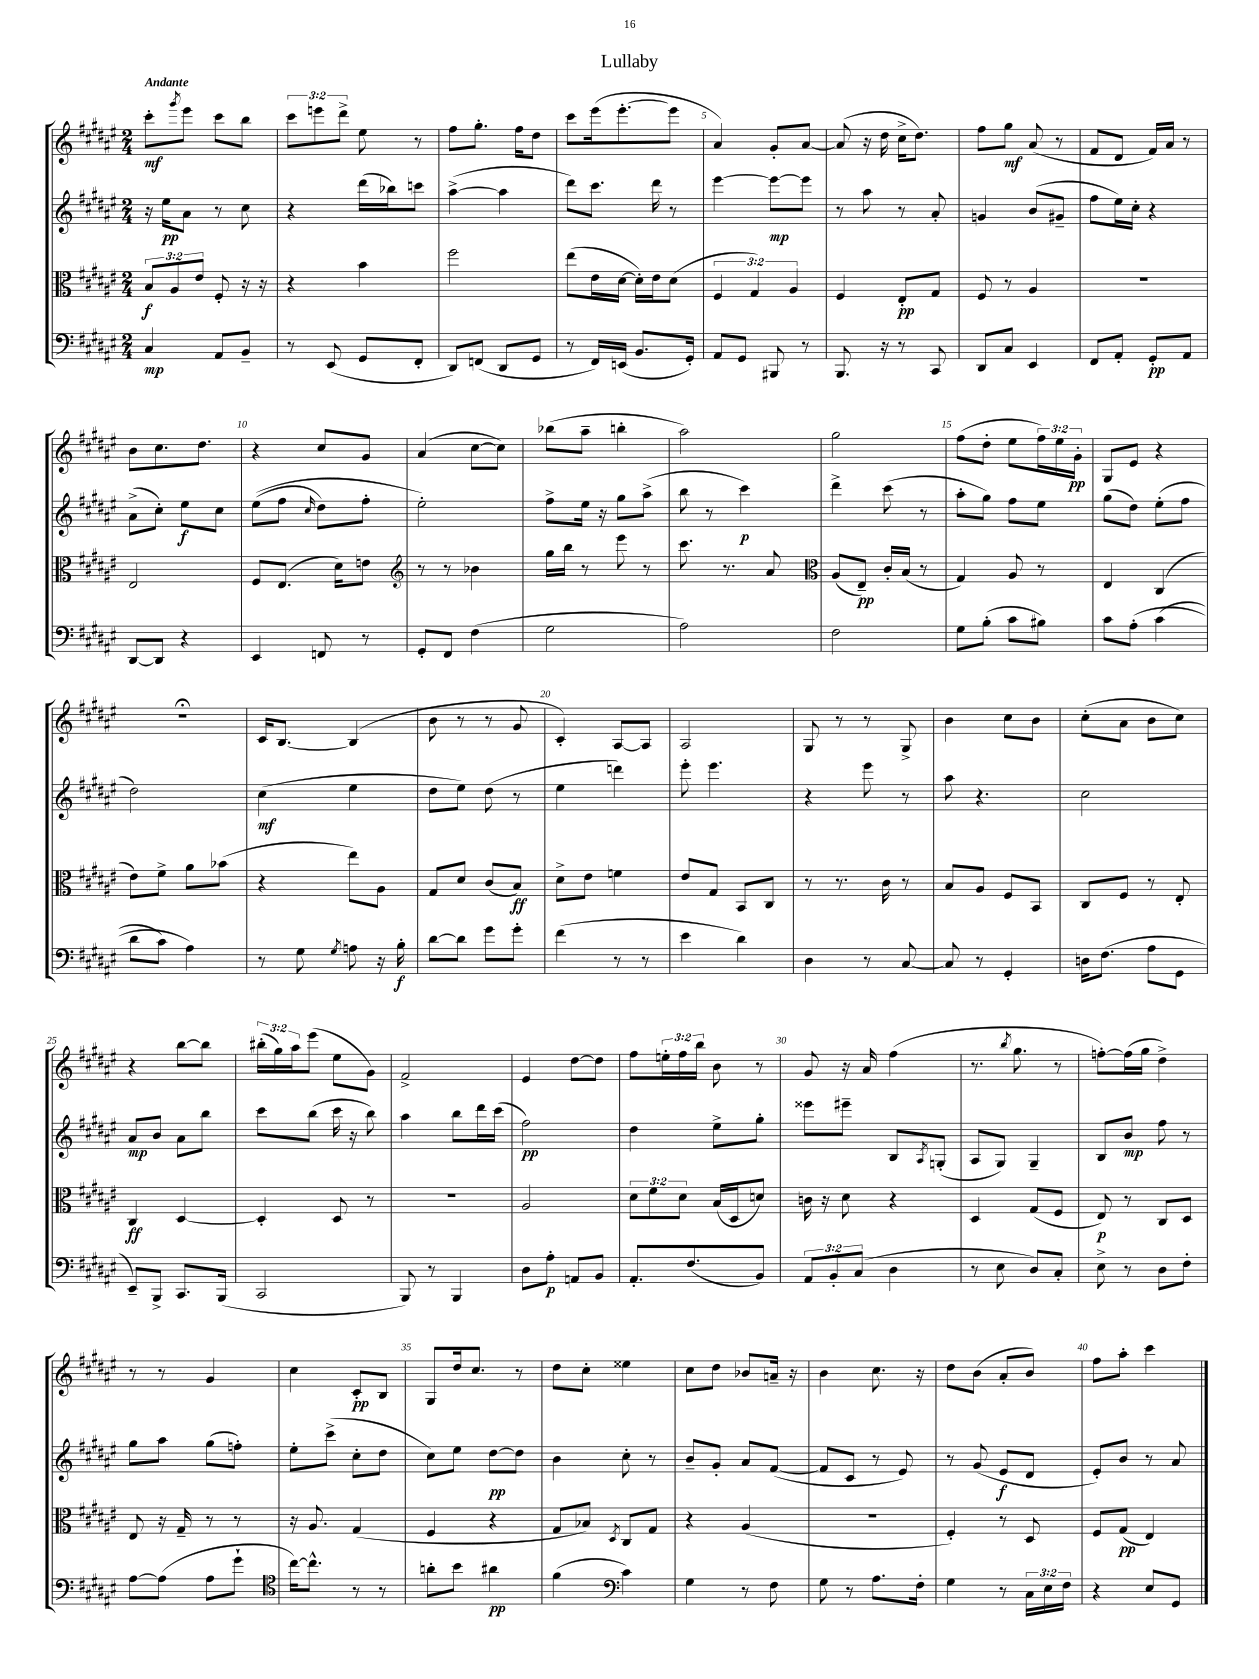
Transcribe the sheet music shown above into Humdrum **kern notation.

**kern	**kern	**kern	**kern
*staff4	*staff3	*staff2	*staff1
*clefF4	*clefC3	*clefG2	*clefG2
*k[f#c#g#d#a#e#]	*k[f#c#g#d#a#e#]	*k[f#c#g#d#a#e#]	*k[f#c#g#d#a#e#]
*M2/4	*M2/4	*M2/4	*M2/4
4C#/	12B/L	16r	8ccc#'\L
.	.	16ee#\LK	.
.	12A#/	.	.
.	.	.	8qggg#/
.	.	8a#\J	8eee#\J
.	12e#/J	.	.
8AA#/L	8F#'/	8r	8ccc#\L
8BB~/J	16r	8cc#\	8bb\J
.	16r	.	.
=	=	=	=
8r	4r	4r	12ccc#\L
.	.	.	12eee\
(8EE#/	.	.	.
.	.	.	12ddd#^\J
8GG#/L	4b\	(16ddd#\LL	8ee#\
.	.	16bb-\J)	.
8FF#'/J	.	8ccc\J	8r
=	=	=	=
8DD#/L)	2ff#\	([4aa#^\	8ff#\L
(8FF/J	.	.	8.gg#'\J
8DD#/L	.	4aa#\]	.
.	.	.	16ff#\LK
8GG#/J	.	.	8dd#\J
=	=	=	=
8r	(8ee#\L	8ddd#\L)	8ccc#\L
16FF#/LL)	16e#\L	8.ccc#\J	(16eee#\k
(16EE/JJ	[16d#\JJ	.	[8.eee#'\
8.BB/L	16d#'\]LL)	.	.
.	16e#\J	16ddd#\	.
.	(8d#\J	8r	8eee#\]J
16GG#'/Jk)	.	.	.
=	=	=	=
8AA#/L	6F#/	[4eee#\	4a#/)
8GG#/J	.	.	.
.	6G#/)	.	.
8BBB#/	.	8eee#\_L	8g#'/L
.	6A#/	.	.
8r	.	8eee#\]J	[8a#/J
=	=	=	=
8.BBB/	4F#/	8r	(8a#/]
.	.	8aa#\	16r
16r	.	.	16dd#\
8r	8E#'/L	8r	16cc#^\LK
.	.	.	8.dd#\J)
8CC#/	8G#/J	8a#'/	.
=	=	=	=
8DD#/L	8F#/	4g/	8ff#\L
8C#/J	8r	.	8gg#\J
4EE#/	4A#/	(8b/L	(8a#/
.	.	8g#~/J	8r
=	=	=	=
8FF#/L	2r	8ff#\L	8f#/L
8AA#'/J	.	16ee#\L)	8d#/J
.	.	16cc#'\JJ	.
8GG#'/L	.	4r	16f#/LL)
.	.	.	16a#/JJ
8AA#/J	.	.	8r
=	=	=	=
[8DD#/L	2E#/	(8a#^\L	8b\L
8DD#/]J	.	8cc#'\J)	8.cc#\
4r	.	8ee#\L	.
.	.	.	8.dd#\J
.	.	8cc#\J	.
=	=	=	=
4EE#/	8F#/L	&((8ee#\L	4r
.	(8.E#/J	8ff#\J	.
.	.	16qqcc#/	.
8FF/	.	8dd#\L)	8cc#/L
.	16d#\LK)	.	.
8r	8e\J	8ff#'\J	8g#/J
=	=	=	=
*	*clefG2	*	*
8GG#'/L	8r	2ee#'\&)	(4a#/
8FF#/J	8r	.	.
(4F#\	4b-\	.	[8cc#\L
.	.	.	8cc#\]J)
=	=	=	=
2G#\	16gg#\LL	8ff#^\L	(8bb-\L
.	16bb\JJ	.	.
.	8r	16ee#\Jk	8aa#~\J
.	.	16r	.
.	8eee#\	8gg#\L	4bb'\
.	8r	(8aa#^\J	.
=	=	=	=
2A#\)	8.ccc#\	8bb\	2aa#\)
.	.	8r	.
.	8.r	.	.
.	.	4ccc#\)	.
.	8a#/	.	.
=	=	=	=
*	*clefC3	*	*
2F#\	(8A#/L	4ddd#^\	2gg#\
.	8E#~/J)	.	.
.	16c#'/LL	(8ccc#\	.
.	(16B/JJ	.	.
.	8r	8r	.
=	=	=	=
8G#\L	4G#/)	8aa#'\L	(8ff#\L
(8B'\J	.	8gg#\J)	8dd#'\J
8c#\L	8A#/	8ff#\L	8ee#\L
8B#\J)	8r	8ee#\J	24ff#\L)
.	.	.	24ee#\
.	.	.	24g#'\JJ
=	=	=	=
8c#\L	4E#/	(8gg#\L	8G#/L
&(8A#'\J	.	8dd#\J)	8e#/J
(4c#\	(4C#/	(8ee#'\L	4r
.	.	8ff#\J	.
=	=	=	=
8d#\L	8e#\L)	2dd#\)	2r;
8c#\J)	8f#^\J	.	.
4A#\&)	8a#\L	.	.
.	(8b-\J	.	.
=	=	=	=
8r	4r	(4cc#\	16c#/LK
.	.	.	[8.B/J
8G#\	.	.	.
8qG#/	.	.	.
8A\	8ee#\L)	4ee#\	(4B/]
16r	8A#\J	.	.
16B'\	.	.	.
=	=	=	=
[8d#\L	8G#/L	8dd#\L	8b\
8d#\]J	8d#/J	8ee#\J)	8r
8g#\L	(8c#/L	(8dd#\	8r
8g#'\J	8B/J)	8r	8g#/
=	=	=	=
(4f#\	8d#^\L	4ee#\	4c#'/)
.	8e#\J	.	.
8r	4f\	4ddd\)	[8A#/L
8r	.	.	8A#/]J
=	=	=	=
4e#\	8e#/L	8eee#'\	2A#/
.	8G#/J	4.eee#\	.
4d#\)	8BB/L	.	.
.	8C#/J	.	.
=	=	=	=
4D#\	8r	4r	8G#/
.	8.r	.	8r
8r	.	8eee#\	8r
.	16c#\	.	.
[8C#/	8r	8r	8G#^/
=	=	=	=
8C#/]	8B/L	8aa#\	4b\
8r	8A#/J	4.r	.
4GG#'/	8F#/L	.	8cc#\L
.	8BB/J	.	8b\J
=	=	=	=
16D\LK	8C#/L	2cc#\	(8cc#'\L
(8.F#\J	.	.	.
.	8F#/J	.	8a#\J
8A#\L	8r	.	8b\L
8GG#\J	8E#'/	.	8cc#\J)
=	=	=	=
8EE#~/L)	4C#/	8a#/L	4r
8BBB^/J	.	8b/J	.
8.CC#/L	[4D#/	8a#\L	[8bb\L
.	.	8bb\J	8bb\]J
(16BBB/Jk	.	.	.
=	=	=	=
2CC#/	4D#'/]	8ccc#\L	(24bb#'\LL
.	.	.	24gg#\)
.	.	.	24aa#\J
.	.	(8bb\J	(8eee#\J
.	8D#/	16ccc#\	8ee#\L
.	.	16r	.
.	8r	8bb\)	8g#\J)
=	=	=	=
8BBB/)	2r	4aa#\	2f#^/
8r	.	.	.
4BBB/	.	8bb\L	.
.	.	16ddd#\L	.
.	.	(16ccc#\JJ	.
=	=	=	=
8D#\L	2A#/	2ff#\)	4e#/
8A#'\J	.	.	.
8AA/L	.	.	[8dd#\L
8BB/J	.	.	8dd#\]J
=	=	=	=
8.AA#'/L	12d#\L	4dd#\	8ff#\L
.	12f#\	.	.
.	.	.	24ee'\L
.	12d#\J	.	24ff#\
(8.F#/	.	.	.
.	.	.	24bb\JJ
.	(16B/LL	8ee#^\L	8b\
.	16D#/J	.	.
8BB/J)	8d/J)	8gg#'\J	8r
=	=	=	=
12AA#/L	16c\	8eee##\L	8g#/
.	16r	.	.
12BB'/	.	.	.
.	8d#\	8eee#~\J	16r
(12C#/J	.	.	.
.	.	.	16a#/
4D#\	4r	8B/L	(4ff#\
.	.	8qA#/	.
.	.	(8G'/J	.
=	=	=	=
8r	4D#/	8A#/L	8.r
8E#\	.	8G#/J)	.
.	.	.	8qbb/
.	.	.	8.gg#\
8D#/L)	(8G#/L	4G#~/	.
8C#'/J	8F#/J	.	8r
=	=	=	=
8E#^\	8E#/)	8B/L	[8ff'\L)
8r	8r	8b/J	(16ff\]L
.	.	.	16gg#\JJ
8D#\L	8C#/L	8ff#\	4dd#^\)
8F#'\J	8D#/J	8r	.
=	=	=	=
[8A#\L	8E#/	8gg#\L	8r
(8A#\]J	16r	8aa#\J	8r
.	16G#~/	.	.
8A#\L	8r	(8gg#\L	4g#/
8g#`\J	8r	8ff'\J)	.
=	=	=	=
*clefC4	*	*	*
[16cc#\LK)	16r	8ee#'\L	4cc#\
8.cc#^^\]J	8.A#/	.	.
.	.	(8ccc#^\J	.
8r	(4G#/	8cc#'\L	8c#'/L
8r	.	8dd#\J	8B/J
=	=	=	=
8a'\L	4F#/	8cc#\L)	8G#/L
8b\J	.	8ee#\J	16dd#/k
.	.	.	8.cc#/J
4a#\	4r	[8dd#\L	.
.	.	8dd#\]J	8r
=	=	=	=
(4f#\	8G#/L	4b\	8dd#\L
.	8B-/J)	.	8cc#'\J
*clefF4	*	*	*
.	8qD#/	.	.
4c#\)	8C#/L	8cc#'\	4ee##\
.	8G#/J	8r	.
=	=	=	=
4G#\	4r	8b~/L	8cc#\L
.	.	8g#'/J	8dd#\J
8r	(4A#/	8a#/L	8b-/L
8F#\	.	([8f#/J	16a~/Jk
.	.	.	16r
=	=	=	=
8G#\	2r	8f#/]L	4b\
8r	.	8c#/J	.
8.A#\L	.	8r	8.cc#\
.	.	8e#/)	.
16F#'\Jk	.	.	16r
=	=	=	=
4G#\	4F#'/)	8r	8dd#\L
.	.	(8g#/	(8b\J
8r	8r	8e#/L	8a#'/L
24C#\LL	8D#/	8d#/J	8b/J)
24E#\	.	.	.
24F#\JJ	.	.	.
=	=	=	=
4r	8F#/L	8e#'/L)	8ff#\L
.	(8G#/J	8b/J	8aa#'\J
8E#/L	4E#/)	8r	4ccc#\
8GG#/J	.	8a#/	.
==	==	==	==
*-	*-	*-	*-
